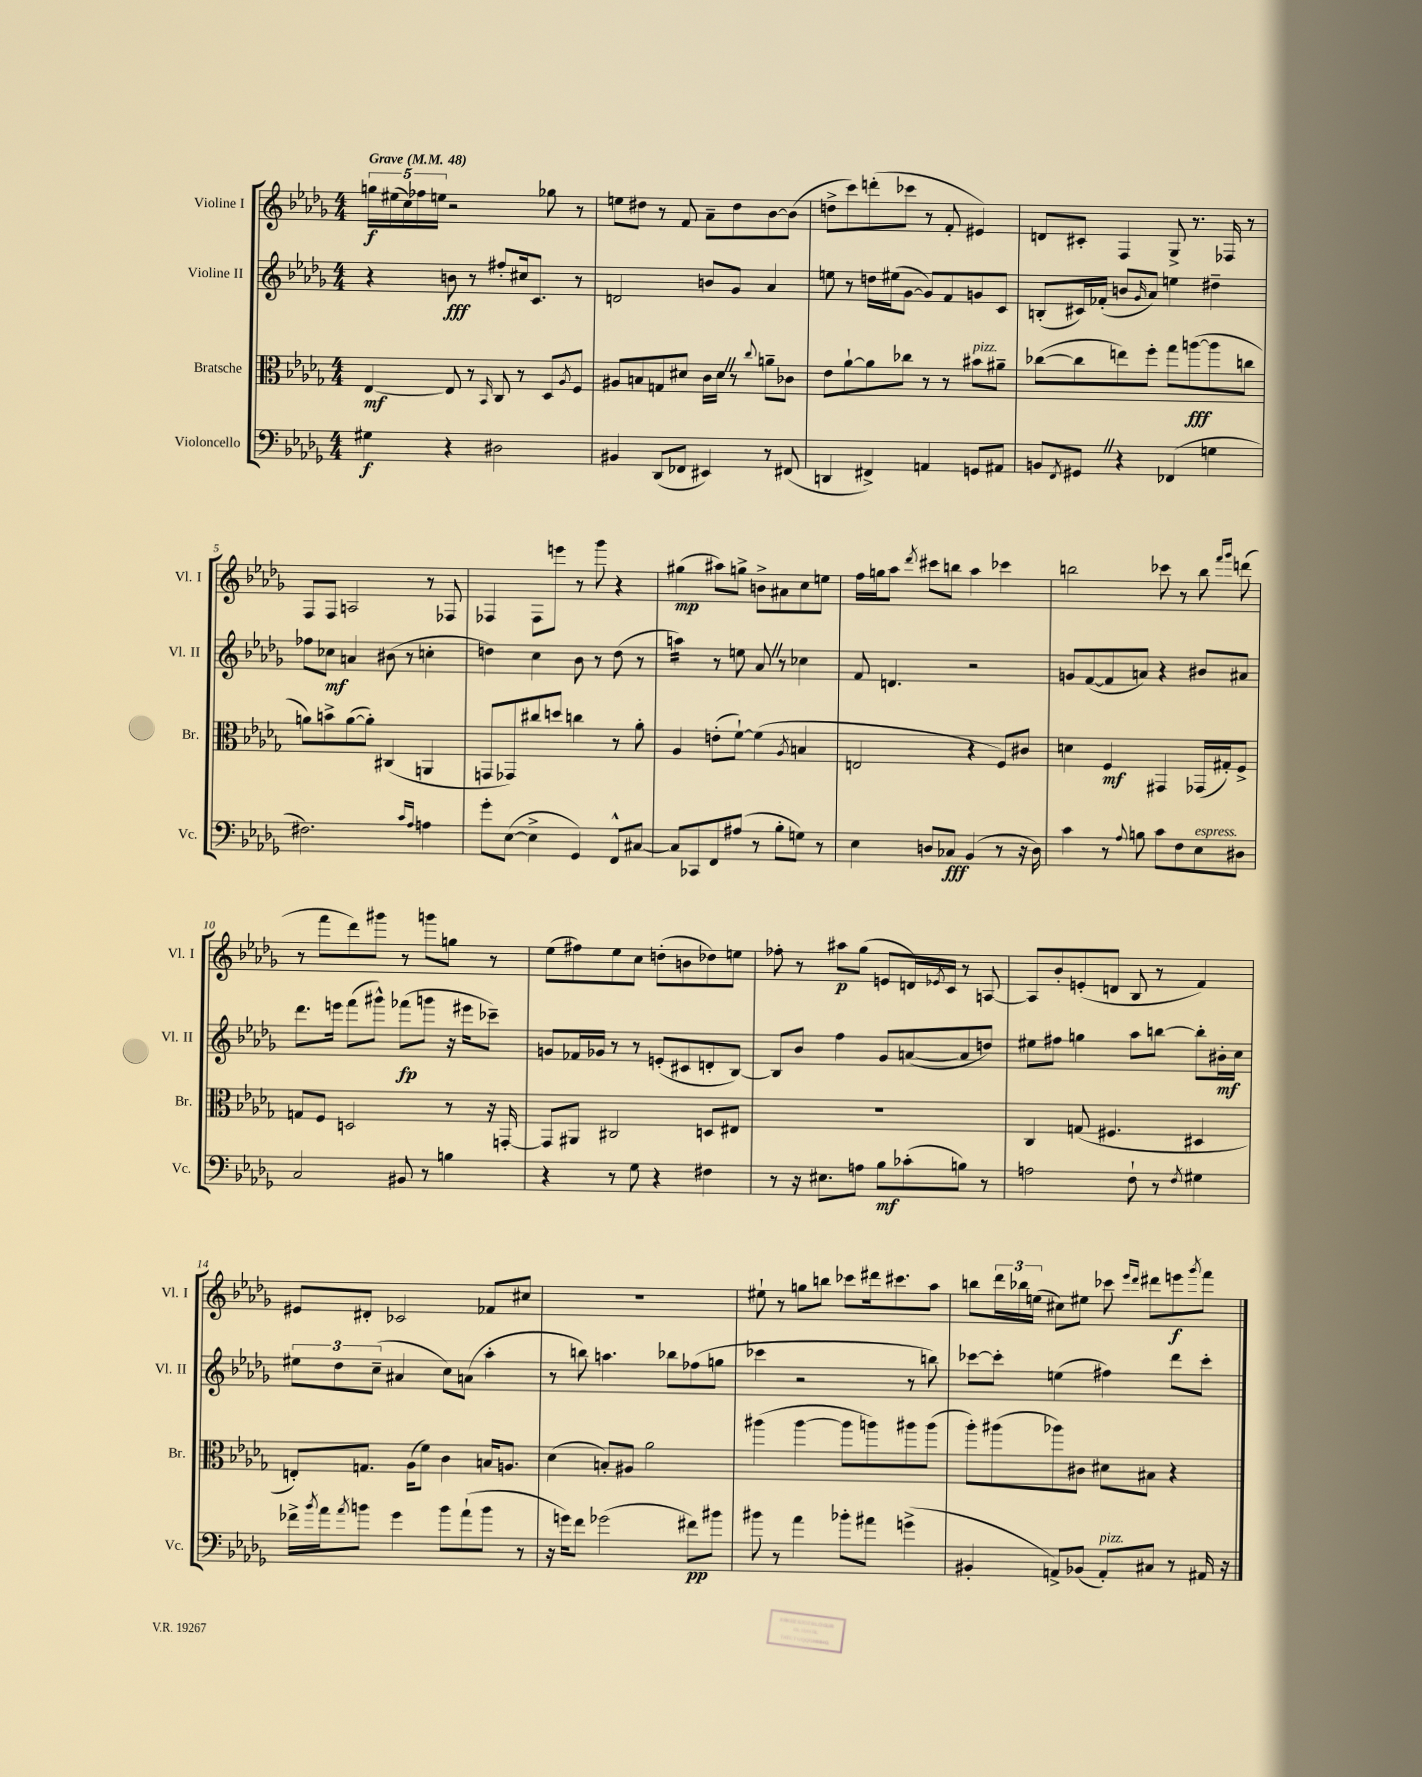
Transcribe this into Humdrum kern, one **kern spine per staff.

**kern	**kern	**kern	**kern
*staff4	*staff3	*staff2	*staff1
*clefF4	*clefC3	*clefG2	*clefG2
*k[b-e-a-d-g-]	*k[b-e-a-d-g-]	*k[b-e-a-d-g-]	*k[b-e-a-d-g-]
*M4/4	*M4/4	*M4/4	*M4/4
*MM48	*MM48	*MM48	*MM48
4G#\	[4E-/	4r	20gg\LL
.	.	.	(20ee#\
.	.	.	20cc\)
.	.	.	20ff-\
.	.	.	20ee\JJ
4r	8E-/]	8b\	2r
.	8r	8r	.
.	16qqBB-/	.	.
2D#\	8C/	8ff#'/L	.
.	8r	16cc#/k	.
.	.	8.c/J	.
.	8D-/L	.	8gg-\
.	8qA-/	.	.
.	8F/J	8r	8r
=	=	=	=
4BB#/	8A#/L	2d/	8ee\L
.	8B/	.	8dd#\J
(8DD-/L	8G/	.	8r
8FF-/J	8d#/J	.	8f/
4EE#/)	16c\LL	8b/L	8a-~\L
.	16d#\JJ	.	.
.	8r	8g-/J	8dd#\
.	8qqcc/	.	.
8r	8a~\L	4a-/	[8b-\
(8FF#/	8c-\J	.	(8b-\]J
=	=	=	=
4DD/	8e-\L	8ee\	8dd^\L
.	[8a-`\	8r	8ccc\)
4FF#^/)	8a-\]	16dd\LL	(8ddd'\
.	.	(16ee#\J	.
.	8cc-\J	[8g-\J	8ccc-\J
4AA/	8r	8g-/]L)	8r
.	8r	8f/	8f'/
8GG/L	8b#\L	8g/	4e#/)
8AA#/J	8a#~\J	8c/J	.
=	=	=	=
8BB/L	([8cc-\L	(8B'/L	8d/L
8qFF/	.	.	.
8GG#/J	8cc-\]	16c#/L)	8c#'/J
.	.	(16f-'/JJ	.
4r	8ee\)	8b/L	4F/
.	.	16qqg-/	.
.	8ff'\J	8a-/J)	.
(4FF-/	8gg-\L	4ee\	8G-^/
.	([8aa\	.	8.r
4G\	8aa\]	4dd#~\	.
.	.	.	16F-/
.	8cc\J	.	8r
=	=	=	=
2.F#\)	8a\L)	8ff-\L	8F/L
.	8b^\	8cc-\J	8F/J
.	([8a\	4a/	2A/
.	8a'\]J)	.	.
.	(4C#/	(8b#\	.
.	.	8r	.
16qqc/LL	.	.	.
16qqA-/JJ	.	.	.
4A\	4AA/	4cc'\	8r
.	.	.	8F-/
=	=	=	=
8g-'\L	8GG/L	4dd\)	4F-/
([8E-\J	8GG-/)	.	.
4E-^\]	8cc#/	4cc\	8F-\L
.	8dd/J	.	8eee\J
4GG-/)	4cc\	8b-\	8r
.	.	8r	8ggg-\
8FF^^/L	8r	(8dd\	4r
[8C#/J	8a-'\	8r	.
=	=	=	=
8C#/]L	4A-/	4aa\)	(4gg#\
8CC-/	.	.	.
8FF/	(8e'\L	8r	8aa#\L)
(8A#/J	[8f`\J)	8ee\	8gg^\J
8r	(4f\]	8a-/	8b^\L
8B-'\L	.	8r	8a#\
.	8qA-/	.	.
8G\J)	4B/	4cc-\	8cc\
8r	.	.	8ee\J
=	=	=	=
4E-\	2E/	8f/	16ff\LL
.	.	.	16gg\J
.	.	4.d/	8aa-\J
.	.	.	8qddd-/
8D/L	.	.	8ccc#\L
8C-/J	.	.	8bb\J
(4BB-/	4r	2r	4aa-\
8r	8F/L)	.	4ccc-\
16r	8c#/J	.	.
16D\)	.	.	.
=	=	=	=
4c\	4d\	8g/L	2bb\
.	.	([8f/	.
8r	4F/	8f/]	.
8qqA-/	.	.	.
8B\	.	8a/J)	.
8c\L	4GG#/	4r	8ccc-\
8F\	.	.	8r
8E-\	(16GG-/LL	8b#/L	8bb\
.	16G#'/J)	.	.
.	.	.	16qqfff/LL
.	.	.	16qqggg-/JJ
8D#\J	8F^/J	8a#/J	(8ddd\
=	=	=	=
2C/	8G/L	8.ddd-\L	8r
.	8F/J	.	8fff\L
.	.	16eee\Jk	.
.	2D/	(8fff\L	8ddd-\)
.	.	8ggg#^^\J)	8ggg#\J
8BB#/	.	(8fff-\L	8r
8r	.	8ggg\J	8ggg\L
4B\	8r	16r	8gg\J
.	.	16eee#\LK	.
.	16r	8ccc-~\J)	8r
.	[16GG'/	.	.
=	=	=	=
4r	8GG/]L	8g/L	(8ee-\L
.	8AA#/J	16f-/L	8ff#\)
.	.	16g-/JJ	.
8r	2C#/	8r	8ee-\
8G-\	.	8r	8cc\J
4r	.	(8e'/L	(8dd'\L
.	.	8c#/	8b\
4F#\	8D/L	8d'/	8dd-\)
.	8E#/J	[8B-/J)	8ee\J
=	=	=	=
8r	1r	8B-/]L	8ff-'\
16r	.	8b-/J	8r
8.E#\L	.	.	.
.	.	4ff\	8aa#\L
8A\J	.	.	(8gg-\J
8B-\L	.	8g-/L	8e/L
(8c-'\	.	([8a/	16d/L)
.	.	.	8qe-/
.	.	.	16c/JJ
8B\J)	.	8a/]	8r
8r	.	8dd/J)	[8A/
=	=	=	=
2A\	4C/	8ee#\L	8A/]L
.	.	8ff#\J	8b-'/
.	(8G/	4gg\	(8e'/
.	4.F#/	.	8d/J
8F`\	.	8aa-\L	8B-/
8r	.	[8bb\J	8r
8qF/	.	.	.
4G#\	4D#/	8bb'\]L	4f/)
.	.	16b#'\L	.
.	.	16cc\JJ	.
=	=	=	=
16f-^\LL	8E'/L)	12ee#\L	8e#/L
8qb-/	.	.	.
16a-\J	.	.	.
.	.	12dd-\	.
8qa-/	.	.	.
8b\J	8.G/J	.	8d#'/J
.	.	(12cc~\J	.
4g-\	.	4a#/	2c-/
.	(16A-\LK	.	.
.	8f\J)	.	.
8b\L	4c\	8cc\L)	.
(8a-`\	.	(8a\J	.
8b\J	16B/LK	4aa-'\	8f-/L
.	8.A/J	.	.
8r	.	.	8cc#/J
=	=	=	=
16r	(4d-\	8r	1r
16g\LK)	.	.	.
8f\J	.	8bb\)	.
(2g-\	8B'/L)	4.aa\	.
.	8A#/J	.	.
.	2a-\	.	.
.	.	8bb-\L	.
8f#\L)	.	(8ff-\	.
8b#\J	.	8gg\J	.
=	=	=	=
8b#\	(4aa#\	4ccc-\	8ee#`\
8r	.	.	8r
4a-\	[4aa#\	2r	8gg\L
.	.	.	8bb\J
8b-'\L	8aa#\]L	.	8ccc-\L
8a#\J	8aa\)	.	16ddd#\k
.	.	.	8.ccc#\
(4g^\	8aa#\	8r	.
.	(8aa#\J	8bb\)	8aa-\J
=	=	=	=
4BB#'/	8aa-'\L)	[8ccc-\L	8bb\L
.	(8aa#\	8ccc-'\]J	24ddd-\L
.	.	.	24bb-\
.	.	.	(24ee\JJ
8AA^/L)	8aa-\)	(4ee\	8cc#\L)
(8BB-/J	8c#\J	.	8ee#\J
8AA'/L)	8d#\L	4ff#\)	8ccc-\
.	.	.	16qqeee-/LL
.	.	.	16qqddd-/JJ
8C#/J	8B#\J	.	8ddd#\L
8r	4r	8ddd-\L	8eee\
.	.	.	8qggg-/
16AA#/	.	8ccc-'\J	8fff\J
16r	.	.	.
==	==	==	==
*-	*-	*-	*-
